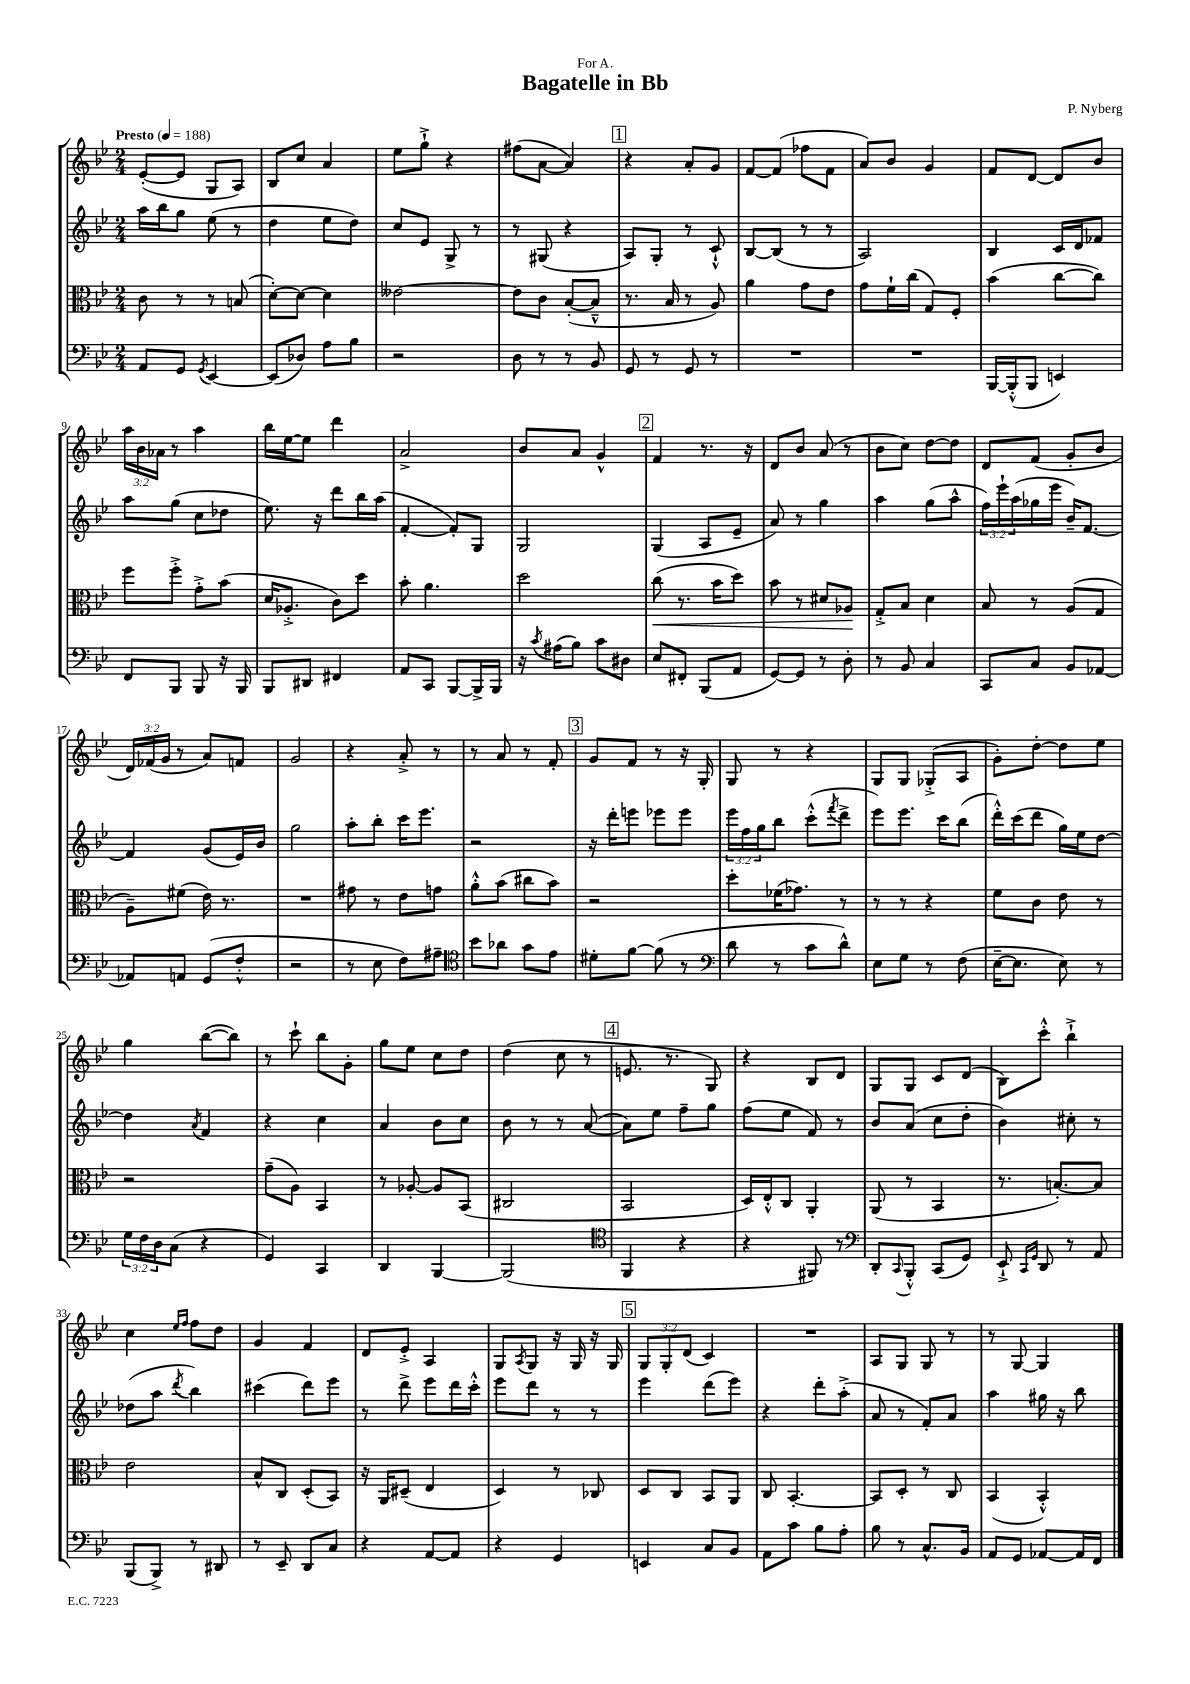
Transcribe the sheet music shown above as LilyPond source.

\header { title = "Bagatelle in Bb" composer = "P. Nyberg" dedication = "For A." }
<<
\new StaffGroup <<
\new Staff = "s0" {
    \clef treble \key bes \major \numericTimeSignature \time 2/4 \override Staff.TupletNumber.text = #tuplet-number::calc-fraction-text \tempo "Presto" 4 = 188
    ees'8~-.( ees'8 g8 a8) |
    bes8 c''8 a'4 |
    ees''8 g''8-!-> r4 |
    fis''8( a'8~ a'4) |
    \mark \markup { \box "1" } r4 a'8-. g'8 |
    f'8~ f'8( fes''8 f'8 |
    a'8) bes'8 g'4 |
    f'8 d'8~ d'8 bes'8 |
    \tuplet 3/2 { a''16 bes'16 aes'16 } r8 a''4 |
    bes''16 ees''16~ ees''8 d'''4 |
    a'2-> |
    bes'8 a'8 g'4-^ |
    \mark \markup { \box "2" } f'4 r8. r16 |
    d'8 bes'8 a'8( r8 |
    bes'8 c''8) d''8~ d''8 |
    d'8 f'8( g'8-. bes'8 |
    \tuplet 3/2 { d'16) fes'16( g'16 } r8 a'8) f'8 |
    g'2 |
    r4 a'8-.-> r8 |
    r8 a'8 r8 f'8-. |
    \mark \markup { \box "3" } g'8 f'8 r8 r16 g16-. |
    g8 r8 r4 |
    g8 g8 ges8-.->( a8 |
    g'8-.) d''8~-. d''8 ees''8 |
    g''4 bes''8~( bes''8) |
    r8 c'''8-! bes''8 g'8-. |
    g''8 ees''8 c''8 d''8 |
    d''4( c''8 r8 |
    \mark \markup { \box "4" } e'8. r8. g8) |
    r4 bes8 d'8 |
    g8 g8 c'8 d'8( |
    bes8) c'''8-.-^ bes''4-!-> |
    c''4 \grace { ees''16 f''16 } f''8 d''8 |
    g'4 f'4 |
    d'8 ees'8-.-> a4 |
    g8 \acciaccatura { a8 } g8 r16 g16 r16 g16 |
    \mark \markup { \box "5" } \tuplet 3/2 { g8 g8-. d'8( } c'4) |
    R2 |
    a8 g8 g8 r8 |
    r8 g8~ g4 \bar "|." |
}
\new Staff = "s1" {
    \clef treble \key bes \major \numericTimeSignature \time 2/4 \override Staff.TupletNumber.text = #tuplet-number::calc-fraction-text
    a''16 bes''16 g''8 ees''8( r8 |
    d''4 ees''8 d''8) |
    c''8 ees'8 g8-> r8 |
    r8 gis8( r4 |
    \mark \markup { \box "1" } a8) g8-. r8 c'8-!-^ |
    bes8~ bes8( r8 r8 |
    a2) |
    bes4 c'16 d'16 fes'8 |
    a''8 g''8( c''8 des''8 |
    ees''8.) r16 d'''8 bes''16 a''16( |
    f'4~-. f'8-.) g8 |
    g2 |
    \mark \markup { \box "2" } g4( a8 ees'8-- |
    a'8) r8 g''4 |
    a''4 g''8( a''8-^ |
    \tuplet 3/2 { f''16) ees'''16-! a''16( } ges''16 ees'''16 bes'16--) f'8.~ |
    f'4 g'8( ees'16) bes'16 |
    g''2 |
    a''8-. bes''8-. c'''16 ees'''8. |
    r2 |
    \mark \markup { \box "3" } r16 d'''16-. e'''8 ees'''8 ees'''8 |
    \tuplet 3/2 { ees'''16 f''16 g''16 } bes''8 c'''8-.-^( \acciaccatura { f'''8 } d'''8-> |
    ees'''8) ees'''8. c'''16 bes''8( |
    d'''16-.-^) c'''16( d'''8 g''16) ees''16 d''8~ |
    d''4 \acciaccatura { a'8 } f'4 |
    r4 c''4 |
    a'4 bes'8 c''8 |
    bes'8 r8 r8 a'8~( |
    \mark \markup { \box "4" } a'8) ees''8 f''8-- g''8 |
    f''8( ees''8 f'8) r8 |
    bes'8 a'8( c''8 d''8-. |
    bes'4) cis''8-. r8 |
    des''8( a''8 \acciaccatura { d'''8 } bes''4) |
    cis'''4( d'''8) ees'''8 |
    r8 d'''8-> ees'''8 d'''16 c'''16-.-^ |
    ees'''8 d'''8 r8 r8 |
    \mark \markup { \box "5" } ees'''4 d'''8( ees'''8) |
    r4 d'''8-. a''8-.->( |
    a'8 r8 f'8-.) a'8 |
    a''4 gis''16 r16 bes''8 \bar "|." |
}
\new Staff = "s2" {
    \clef alto \key bes \major \numericTimeSignature \time 2/4
    c'8 r8 r8 b8( |
    d'8~-.) d'8~ d'4 |
    eeses'2~ |
    eeses'8 c'8 bes8~-.( bes8---^ |
    \mark \markup { \box "1" } r8. bes16 r8 a8) |
    a'4 g'8 ees'8 |
    g'8 f'16-! c''16( g8) f8-. |
    bes'4( c''8~ c''8) |
    f''8 f''8-.-> g'8-.-> bes'8( |
    d'16 aes8.-.-> c'8) d''8 |
    bes'8-. a'4. |
    d''2 |
    \mark \markup { \box "2" } c''8\<( r8. bes'16 d''8) |
    bes'8 r8 dis'8 aes8\! |
    g8-.-> bes8 d'4 |
    bes8 r8 a8( g8 |
    a8--) fis'8( ees'16) r8. |
    R2 |
    gis'8 r8 ees'8 g'8 |
    a'8-.-^ bes'8( cis''8 bes'8) |
    \mark \markup { \box "3" } r2 |
    d''8-. fes'16( ges'8.) r8 |
    r8 r8 r4 |
    f'8 c'8 ees'8 r8 |
    r2 |
    g'8--( a8) bes,4 |
    r8 aes8~-. aes8 bes,8( |
    cis2 |
    \mark \markup { \box "4" } bes,2 |
    d16) ees16-.-^ c8 a,4-. |
    a,8( r8 bes,4 |
    r8. b8.~-.) b8 |
    ees'2 |
    bes8-^ c8 d8-.( bes,8) |
    r16 a,16 dis8--( ees4 |
    d4) r8 ces8 |
    \mark \markup { \box "5" } d8 c8 bes,8 a,8 |
    c8 bes,4.~-. |
    bes,8 d8-. r8 c8 |
    bes,4( bes,4-.-^) \bar "|." |
}
\new Staff = "s3" {
    \clef bass \key bes \major \numericTimeSignature \time 2/4 \override Staff.TupletNumber.text = #tuplet-number::calc-fraction-text
    a,8 g,8 \acciaccatura { g,8 } ees,4~ |
    ees,8( des8) a8 bes8 |
    r2 |
    d8 r8 r8 bes,8 |
    \mark \markup { \box "1" } g,8 r8 g,8 r8 |
    R2 |
    R2 |
    bes,,16~ bes,,16-.-^( bes,,8 e,4) |
    f,8 bes,,8 bes,,8 r16 bes,,16 |
    bes,,8 dis,8 fis,4 |
    a,8 c,8 bes,,8~ bes,,16-> bes,,16 |
    r16 \acciaccatura { c'8 } ais16( bes8) c'8 dis8 |
    \mark \markup { \box "2" } ees8 fis,8-. bes,,8( a,8 |
    g,8~) g,8 r8 d8-. |
    r8 bes,8 c4 |
    c,8 c8 bes,8 aes,8~ |
    aes,8 a,8 g,8( f8-.-^ |
    r2 |
    r8 ees8 f8) ais8-- |
    \clef tenor bes'8 aes'8 g'8 ees'8 |
    \mark \markup { \box "3" } dis'8-. f'8~ f'8( r8 |
    \clef bass d'8 r8 c'8 d'8-^) |
    ees8 g8 r8 f8( |
    ees16~-- ees8. ees8) r8 |
    \tuplet 3/2 { g16 f16 d16 } c8( r4 |
    g,4) c,4 |
    d,4 bes,,4~ |
    bes,,2( |
    \mark \markup { \box "4" } \clef tenor f,4 r4 |
    r4 fis,8) r8 |
    \clef bass d,8-. \appoggiatura { c,8 } bes,,8-.-^ c,8( g,8) |
    ees,8-!-> \grace { c,16 g,16 } d,8 r8 a,8 |
    bes,,8( bes,,8->) r8 dis,8 |
    r8 ees,8-- d,8 c8 |
    r4 a,8~ a,8 |
    r4 g,4 |
    \mark \markup { \box "5" } e,4 c8 bes,8 |
    a,8 c'8 bes8 a8-. |
    bes8 r8 c8.-^ bes,16 |
    a,8 g,8 aes,8~ aes,16 f,16 \bar "|." |
}
>>
>>
